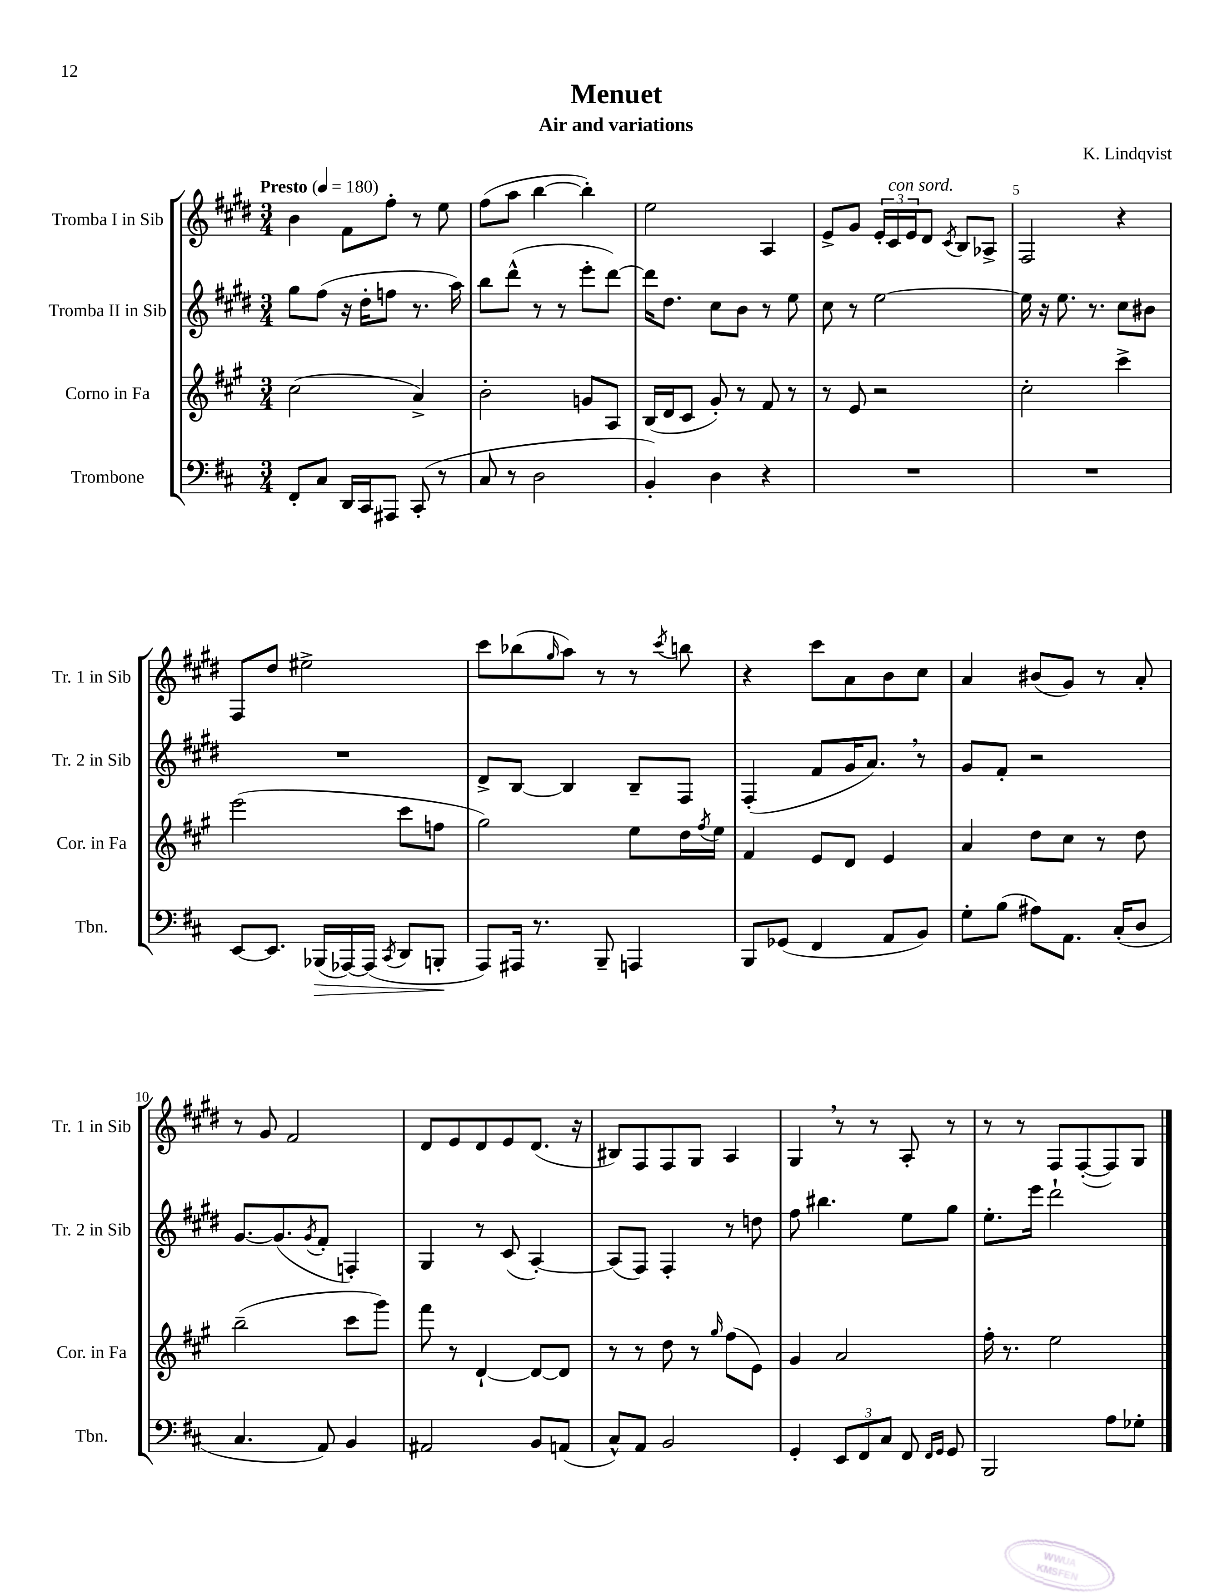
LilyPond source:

\header { title = "Menuet" composer = "K. Lindqvist" subtitle = "Air and variations" }
<<
\new StaffGroup <<
\new Staff = "s0" \with { instrumentName = "Tromba I in Sib" shortInstrumentName = "Tr. 1 in Sib" } {
    \clef treble \key e \major \numericTimeSignature \time 3/4 \tempo "Presto" 4 = 180
    b'4 fis'8 fis''8-. r8 e''8 |
    fis''8( a''8 b''4~ b''4-.) |
    e''2 a4 |
    e'8-> gis'8 \tuplet 3/2 { e'16-. cis'16^\markup { \italic "con sord." } e'16 } dis'8 \acciaccatura { cis'8 } b8 aes8-> |
    fis2 r4 |
    fis8 dis''8 eis''2-> |
    cis'''8 bes''8( \grace { gis''16 } a''8) r8 r8 \acciaccatura { cis'''8 } b''8 |
    r4 cis'''8 a'8 b'8 cis''8 |
    a'4 bis'8( gis'8) r8 a'8-. |
    r8 gis'8 fis'2 |
    dis'8 e'8 dis'8 e'8 dis'8.( r16 |
    bis8) fis8 fis8 gis8 a4 |
    gis4 \breathe r8 r8 a8-. r8 |
    r8 r8 fis8 fis8~-.( fis8) gis8 \bar "|." |
}
\new Staff = "s1" \with { instrumentName = "Tromba II in Sib" shortInstrumentName = "Tr. 2 in Sib" } {
    \clef treble \key e \major \numericTimeSignature \time 3/4
    gis''8 fis''8( r16 dis''16-. f''8 r8. a''16) |
    b''8 dis'''8-^( r8 r8 e'''8-. dis'''8~) |
    dis'''16 dis''8. cis''8 b'8 r8 e''8 |
    cis''8 r8 e''2~ |
    e''16 r16 e''8. r8. cis''8 bis'8 |
    R2. |
    dis'8-> b8~ b4 b8-- fis8 |
    fis4-.( fis'8 gis'16 a'8.) \breathe r8 |
    gis'8 fis'8-. r2 |
    gis'8.~ gis'8.( \acciaccatura { gis'8 } fis'8-. f4-.) |
    gis4 r8 cis'8( a4~-.) |
    a8( fis8) fis4-. r8 d''8 |
    fis''8 bis''4. e''8 gis''8 |
    e''8.-. e'''16 dis'''2-! \bar "|." |
}
\new Staff = "s2" \with { instrumentName = "Corno in Fa" shortInstrumentName = "Cor. in Fa" } {
    \clef treble \key a \major \numericTimeSignature \time 3/4
    cis''2( a'4->) |
    b'2-. g'8 a8 |
    b16( d'16 cis'8 gis'8-.) r8 fis'8 r8 |
    r8 e'8 r2 |
    cis''2-. cis'''4-> |
    e'''2( cis'''8 f''8 |
    gis''2) e''8 d''16 \acciaccatura { fis''8 } e''16 |
    fis'4 e'8 d'8 e'4 |
    a'4 d''8 cis''8 r8 d''8 |
    b''2--( cis'''8 gis'''8) |
    fis'''8 r8 d'4~-! d'8~ d'8 |
    r8 r8 d''8 r8 \grace { gis''16 } fis''8( e'8) |
    gis'4 a'2 |
    fis''16-. r8. e''2 \bar "|." |
}
\new Staff = "s3" \with { instrumentName = "Trombone" shortInstrumentName = "Tbn." } {
    \clef bass \key d \major \numericTimeSignature \time 3/4
    fis,8-. cis8 d,16 cis,16 ais,,8 cis,8-.( r8 |
    cis8 r8 d2 |
    b,4-.) d4 r4 |
    R2. |
    R2. |
    e,8~ e,8. bes,,16\>( aes,,16~) aes,,16( \acciaccatura { cis,8 } d,8 b,,8-.\! |
    a,,8) ais,,16 r8. b,,8-- a,,4 |
    b,,8 ges,8( fis,4 a,8 b,8) |
    g8-. b8( ais8) a,8. cis16-.( d8 |
    cis4. a,8) b,4 |
    ais,2 b,8 a,8( |
    cis8-^) a,8 b,2 |
    g,4-. \tuplet 3/2 { e,8 fis,8 cis8 } fis,8 \grace { fis,16 g,16 } g,8 |
    b,,2 a8 ges8-. \bar "|." |
}
>>
>>
\layout { \context { \Score \override BarNumber.break-visibility = ##(#f #t #t) barNumberVisibility = #(every-nth-bar-number-visible 5) } }
